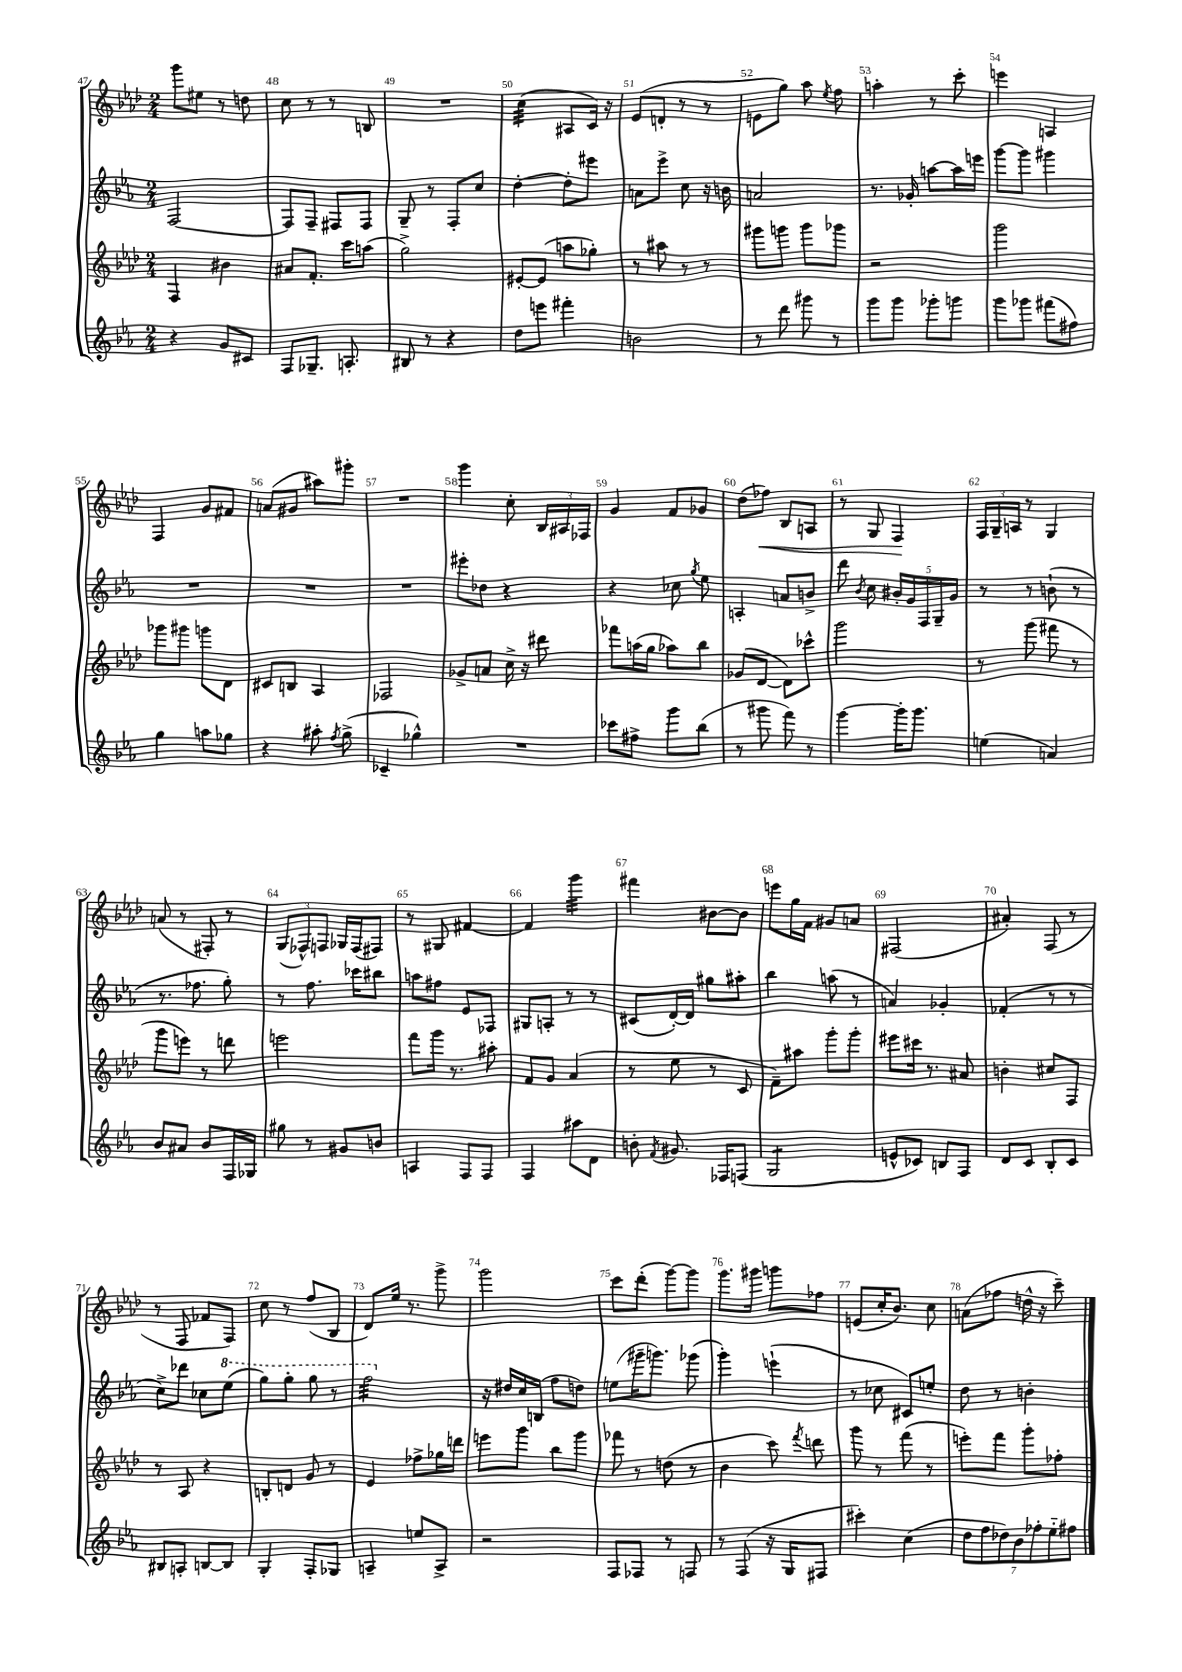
<<
\new StaffGroup <<
\new Staff = "s0" {
    \clef treble \key aes \major \numericTimeSignature \time 2/4
    \autoBeamOff g'''8[ eis''8] r8 d''8 |
    c''8 r8 r8 b8 |
    R2 |
    c''4:32( ais8[ c'16]) r16 |
    ees'8[( d'8]-. r8 r8 |
    e'8[ g''8]) aes''8 \acciaccatura { ees''8 } f''8 |
    a''4-. r8 c'''8-. |
    e'''4 a4 |
    f4 g'8[ fis'8] |
    a'8[( gis'8] ais''8[) gis'''8]-. |
    R2 |
    g'''4 c''8-. \tuplet 3/2 { bes16[ ais16 fes16] } |
    g'4 f'8[ ges'8] |
    des''8[( fes''8]\<) bes8[ a8] |
    r8 g8 f4\! |
    \tuplet 3/2 { f16[ g16-- a16] } r8 g4 |
    a'8( r8 fis8-.) r8 |
    \tuplet 3/2 { g8[( fes8-^) f8] } ges16[ f16( fis8]) |
    r8 gis8 fis'4~ |
    fis'4 g'''4:32 |
    fis'''4 bis'8[~ bis'8] |
    e'''8[ g''16 f'16] gis'8[ a'8] |
    fis2( |
    ais'4-.) f8( r8 |
    r8 f8 fes'8[ f8]) |
    c''8 r8 f''8[( bes8] |
    des'8[) ees''16] r8. g'''8-> |
    g'''2 |
    c'''8[ des'''8]-.( g'''8[~) g'''8] |
    g'''8.[ gis'''16] g'''8[ fes''8] |
    e'8[( c''16-. bes'8.]) c''8 |
    a'8[( fes''8] d''16-^ r16 c'''8--) \bar "|." |
}
\new Staff = "s1" {
    \clef treble \key ees \major \numericTimeSignature \time 2/4
    \autoBeamOff f2~ |
    f8[ f8]-- fis8[ fis8] |
    g8-- r8 f8[-. c''8] |
    d''4~-. d''8[-. eis'''8] |
    a'8[ ees'''8]-> c''8 r16 b'16 |
    a'2 |
    r8. ges'16-. a''8[~ a''16 e'''16] |
    g'''8[~ g'''8] gis'''4 |
    R2 |
    R2 |
    R2 |
    eis'''8[-. des''8] r4 |
    r4 ces''8 \acciaccatura { g''8 } ees''8 |
    a4-. a'8[ b'8]-> |
    d'''8 \acciaccatura { bes'8 } c''8 \tuplet 5/4 { bis'16[-. g'16 f16 g16-- g'16] } |
    r8 r8 b'8-!( r8 |
    r8. fes''8. g''8-.) |
    r8 f''8. ces'''16[ bis''8] |
    a''8[ fis''8] ees'8[ fes8] |
    gis8[ a8]-. r8 r8 |
    cis'8[( d'16~-.) d'16] gis''8[ ais''8]-. |
    bes''4 a''8( r8 |
    a'4) ges'4-. |
    fes'4-.( r8 r8 |
    c''8[->) des'''8] ces''8[ \ottava #1 ees'''8]( |
    g'''8[) g'''8]-. g'''8 r8 |
    f'''2:32 \ottava #0 |
    r16 dis''16[ c''16 b16]( f''8[ d''8]) |
    e''8[( gis'''16-- g'''8.]) ges'''8( |
    g'''4-.) e'''4-!( |
    r8 ces''8 cis'8[) e''8]-. |
    d''8 r8 b'4-. \bar "|." |
}
\new Staff = "s2" {
    \clef treble \key aes \major \numericTimeSignature \time 2/4
    \autoBeamOff f4 bis'4 |
    ais'8[ f'8.]-. c'''16[ a''8]( |
    g''2->) |
    eis'8[~-. eis'8]( a''8[ ges''8]-.) |
    r8 ais''8 r8 r8 |
    gis'''8[ g'''8] g'''8[ ges'''8] |
    r2 |
    g'''2 |
    ges'''8[ gis'''8] g'''8[ des'8] |
    cis'8[ b8] aes4 |
    fes2 |
    ges'8[-> a'8] c''16-> r16 dis'''8 |
    fes'''8[ a''16( g''16] aes''8[) bes''8] |
    ges'8[( des'8]~ des'8[) ces'''8]-^ |
    g'''2 |
    r8 g'''8( fis'''8 r8 |
    g'''8[ e'''8]) r8 d'''8 |
    e'''2 |
    f'''8[ g'''16] r8. ais''8-. |
    f'8[ g'8] aes'4( |
    r8 ees''8 r8 c'8 |
    f'8[--) ais''8] g'''8[-. g'''8]-. |
    eis'''8[ cis'''16] r8. ais'8 |
    b'4-. cis''8[ f8] |
    r8 aes8 r4 |
    b8[-. d'8] g'8 r8 |
    ees'4 fes''8[-> ges''16 d'''16] |
    e'''8[ g'''8] bes''8[ g'''8] |
    fes'''8 r8 d''8( r8 |
    bes'4 c'''8) \acciaccatura { f'''8 } d'''8 |
    g'''8 r8 f'''8( r8 |
    e'''8[-.) f'''8] g'''8[-. fes''8]-. \bar "|." |
}
\new Staff = "s3" {
    \clef treble \key ees \major \numericTimeSignature \time 2/4
    \autoBeamOff r4 g'8[ cis'8] |
    f8[ ges8.]-- a8.-. |
    bis8 r8 r4 |
    d''8[ e'''8] fis'''4-. |
    b'2 |
    r8 d'''8 gis'''8 r8 |
    g'''8[ g'''8] ges'''8[-. g'''8] |
    g'''8[ ges'''8] fis'''8[( fis''8]) |
    g''4 a''8[ ges''8] |
    r4 ais''8-. \acciaccatura { f''8 } g''8->( |
    ces'4-- ges''4-^) |
    R2 |
    ces'''8[ fis''8]-> g'''8[ bes''8]( |
    r8 gis'''8 f'''8) r8 |
    g'''4~ g'''16[-. g'''8.] |
    e''4( a'4) |
    bes'8[ ais'8] bes'8[ f16 ges16] |
    gis''8 r8 gis'8[ b'8] |
    a4 f8[ f8] |
    f4 ais''8[ d'8] |
    b'8-. \acciaccatura { f'8 } gis'8. fes16[ f8]( |
    g2:8 |
    e'8[-^ ces'8]) b8[ f8] |
    d'8[ c'8] bes8[-. c'8] |
    bis8[ a8]-. b8[~ b8] |
    g4-. f8[-. ges8] |
    a4-- e''8[ a8]-> |
    r2 |
    f8[ fes8] r8 f8 |
    r8 f8( r16 g16[ fis8] |
    cis'''4-.) c''4( |
    \tuplet 7/4 { d''8[ f''8 des''8) bes'8 fes''8-. ees''8-_ fis''8] } \bar "|." |
}
>>
>>
\layout { \context { \Score currentBarNumber = #47 \override BarNumber.break-visibility = ##(#f #t #t) barNumberVisibility = #all-bar-numbers-visible } }
